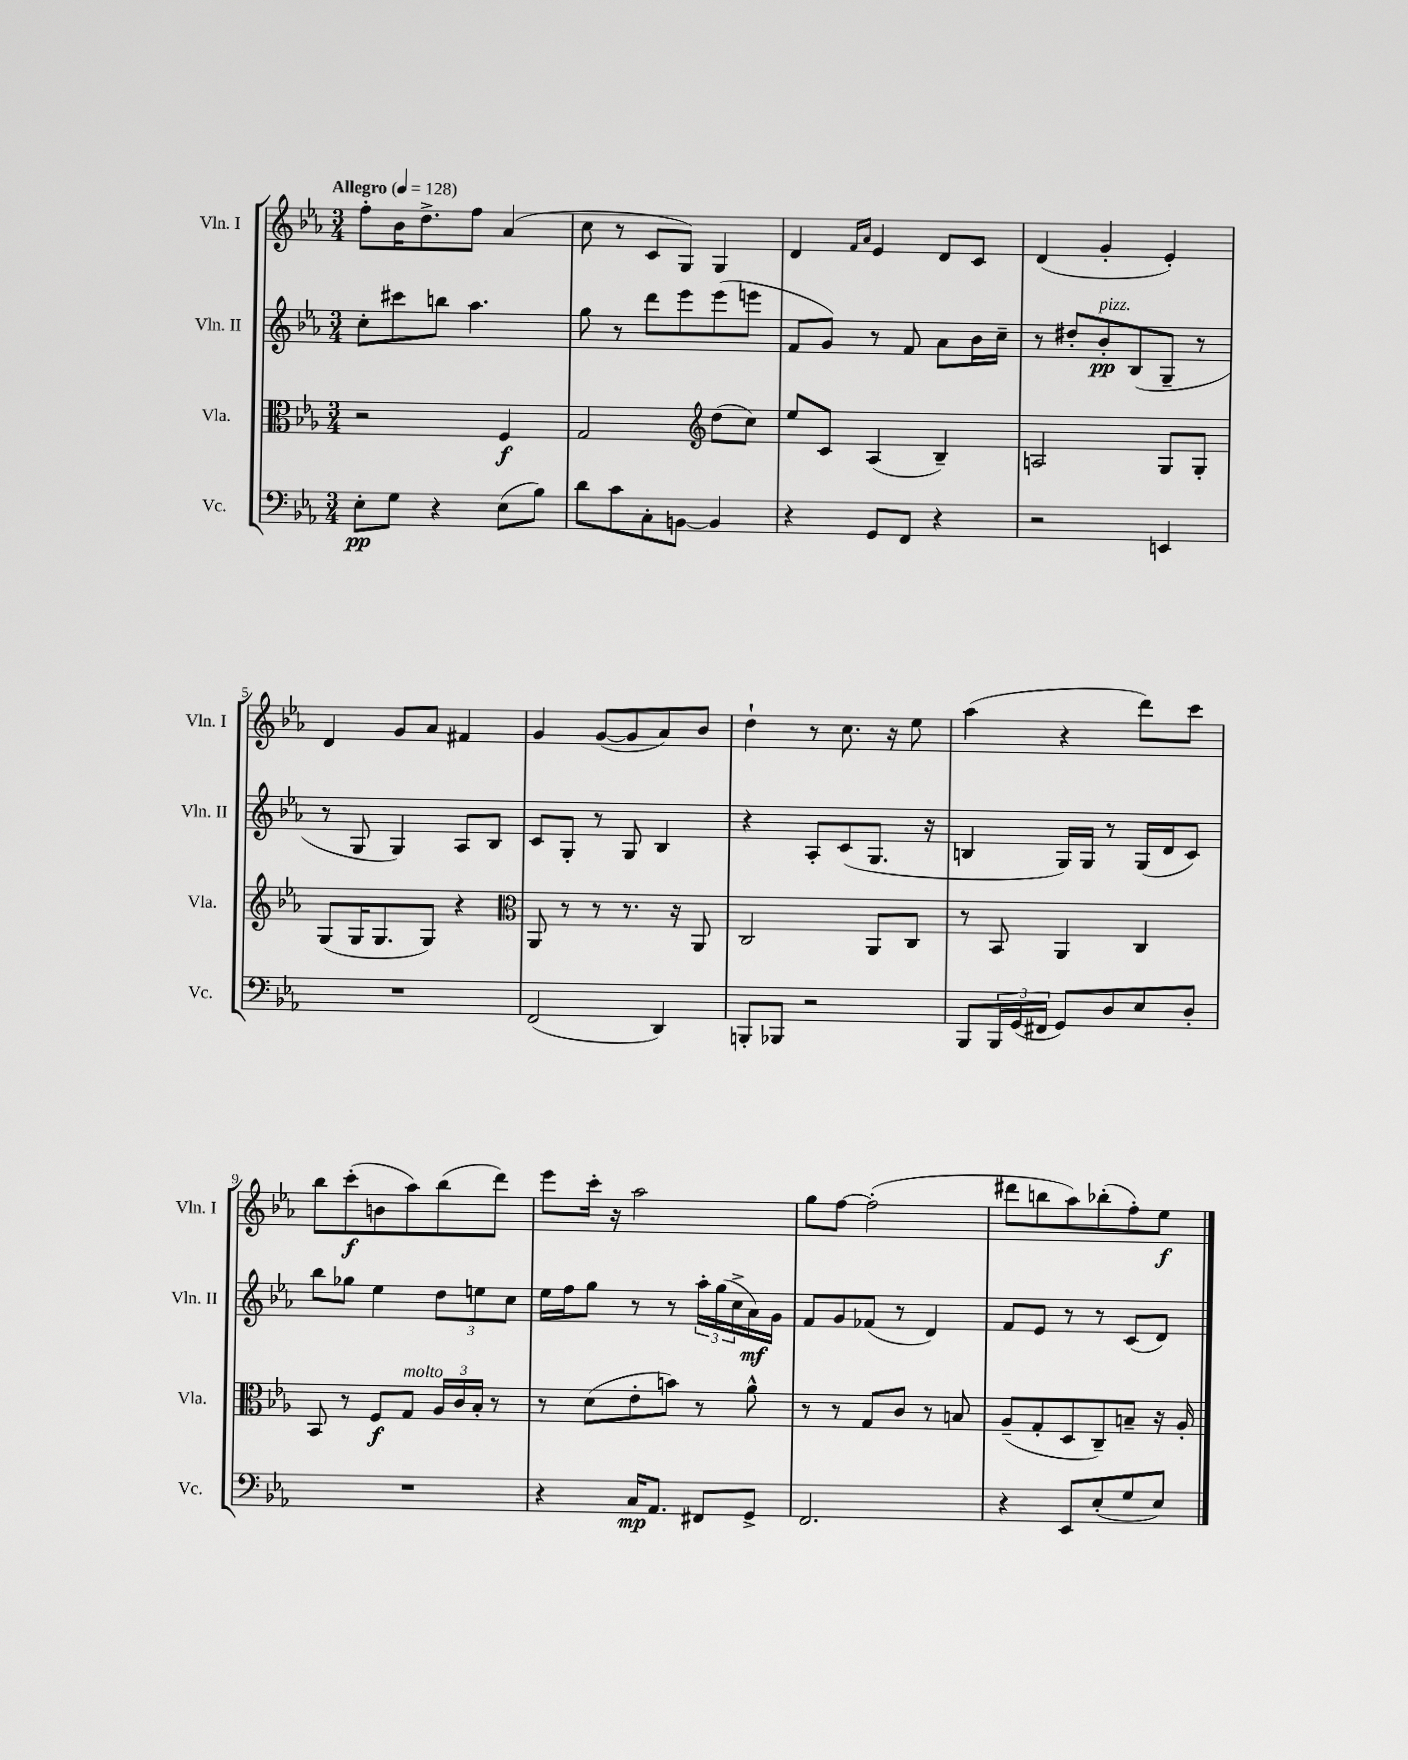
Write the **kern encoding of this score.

**kern	**kern	**kern	**kern
*staff4	*staff3	*staff2	*staff1
*clefF4	*clefC3	*clefG2	*clefG2
*k[b-e-a-]	*k[b-e-a-]	*k[b-e-a-]	*k[b-e-a-]
*M3/4	*M3/4	*M3/4	*M3/4
*MM128	*MM128	*MM128	*MM128
8E-'	2r	8cc'	8ff'
8G	.	8ccc#	16b-
.	.	.	8.dd^
4r	.	8bb	.
.	.	4.aa-	8ff
(8E-	4F	.	(4a-
8B-)	.	.	.
=	=	=	=
8d	2G	8gg	8cc
8c	.	8r	8r
8C'	.	8ddd	8c
[8BB	.	8eee-	8G)
*	*clefG2	*	*
4BB]	(8dd	(8eee-	4G
.	8cc)	8eee	.
=	=	=	=
4r	8ee-	8f	4d
.	8c	8g)	.
.	.	.	16qqf
.	.	.	16qqa-
8GG	(4A-	8r	4e-
8FF	.	8f	.
4r	4B-~)	8a-	8d
.	.	16b-	8c
.	.	16cc~	.
=	=	=	=
2r	2A	8r	(4d
.	.	8dd#'	.
.	.	8b-'	4g'
.	.	(8B-	.
4EE	8G	8G~	4e-')
.	8G'	8r	.
=	=	=	=
2.r	(8G	8r	4d
.	16G	8G	.
.	8.G	.	.
.	.	4G)	8g
.	8G)	.	8a-
.	4r	8A-	4f#
.	.	8B-	.
=	=	=	=
*	*clefC3	*	*
(2FF	8AA-	8c	4g
.	8r	8G'	.
.	8r	8r	([8g
.	8.r	8G	8g]
4DD)	.	4B-	8a-)
.	16r	.	.
.	8AA-	.	8b-
=	=	=	=
8BBB'	2C	4r	4dd`
8BBB-	.	.	.
2r	.	8A-'	8r
.	.	(8c	8.cc
.	8AA-	8.G	.
.	.	.	16r
.	8C	.	8ee-
.	.	16r	.
=	=	=	=
8BBB-	8r	4B	(4aa-
24BBB-	8BB-	.	.
(24GG	.	.	.
24FF#	.	.	.
8GG)	4AA-	16G)	4r
.	.	16G	.
8D	.	8r	.
8E-	4C	(16G	8ddd)
.	.	16d	.
8D'	.	8c)	8ccc
=	=	=	=
2.r	8BB-	8bb-	8bb-
.	8r	8gg-	(8ccc'
.	8F	4ee-	8b
.	8G	.	8aa-)
.	24A-	12dd	(8bb-
.	24c	.	.
.	24B-'	12ee	.
.	8r	.	8ddd)
.	.	12cc	.
=	=	=	=
4r	8r	16ee-	8eee-
.	.	16ff	.
.	(8d	8gg	16ccc'
.	.	.	16r
16C	8e-'	8r	2aa-
8.AA-	.	.	.
.	8b)	8r	.
8FF#	8r	24aa-'	.
.	.	(24gg	.
.	.	24cc^	.
8GG^	8a-^^	16a-)	.
.	.	16g	.
=	=	=	=
2.FF	8r	8f	8gg
.	8r	8g	[8ff
.	8G	(8f-	(2ff']
.	8c	8r	.
.	8r	4d)	.
.	8B	.	.
=	=	=	=
4r	(8A-~	8f	8ddd#
.	8G'	8e-	8bb
8EE-	8D	8r	8aa-)
(8E-'	8C~)	8r	(8bb-'
8G	8B~	(8c	8ff')
8E-)	16r	8d)	8ee-
.	16A-'	.	.
==	==	==	==
*-	*-	*-	*-
